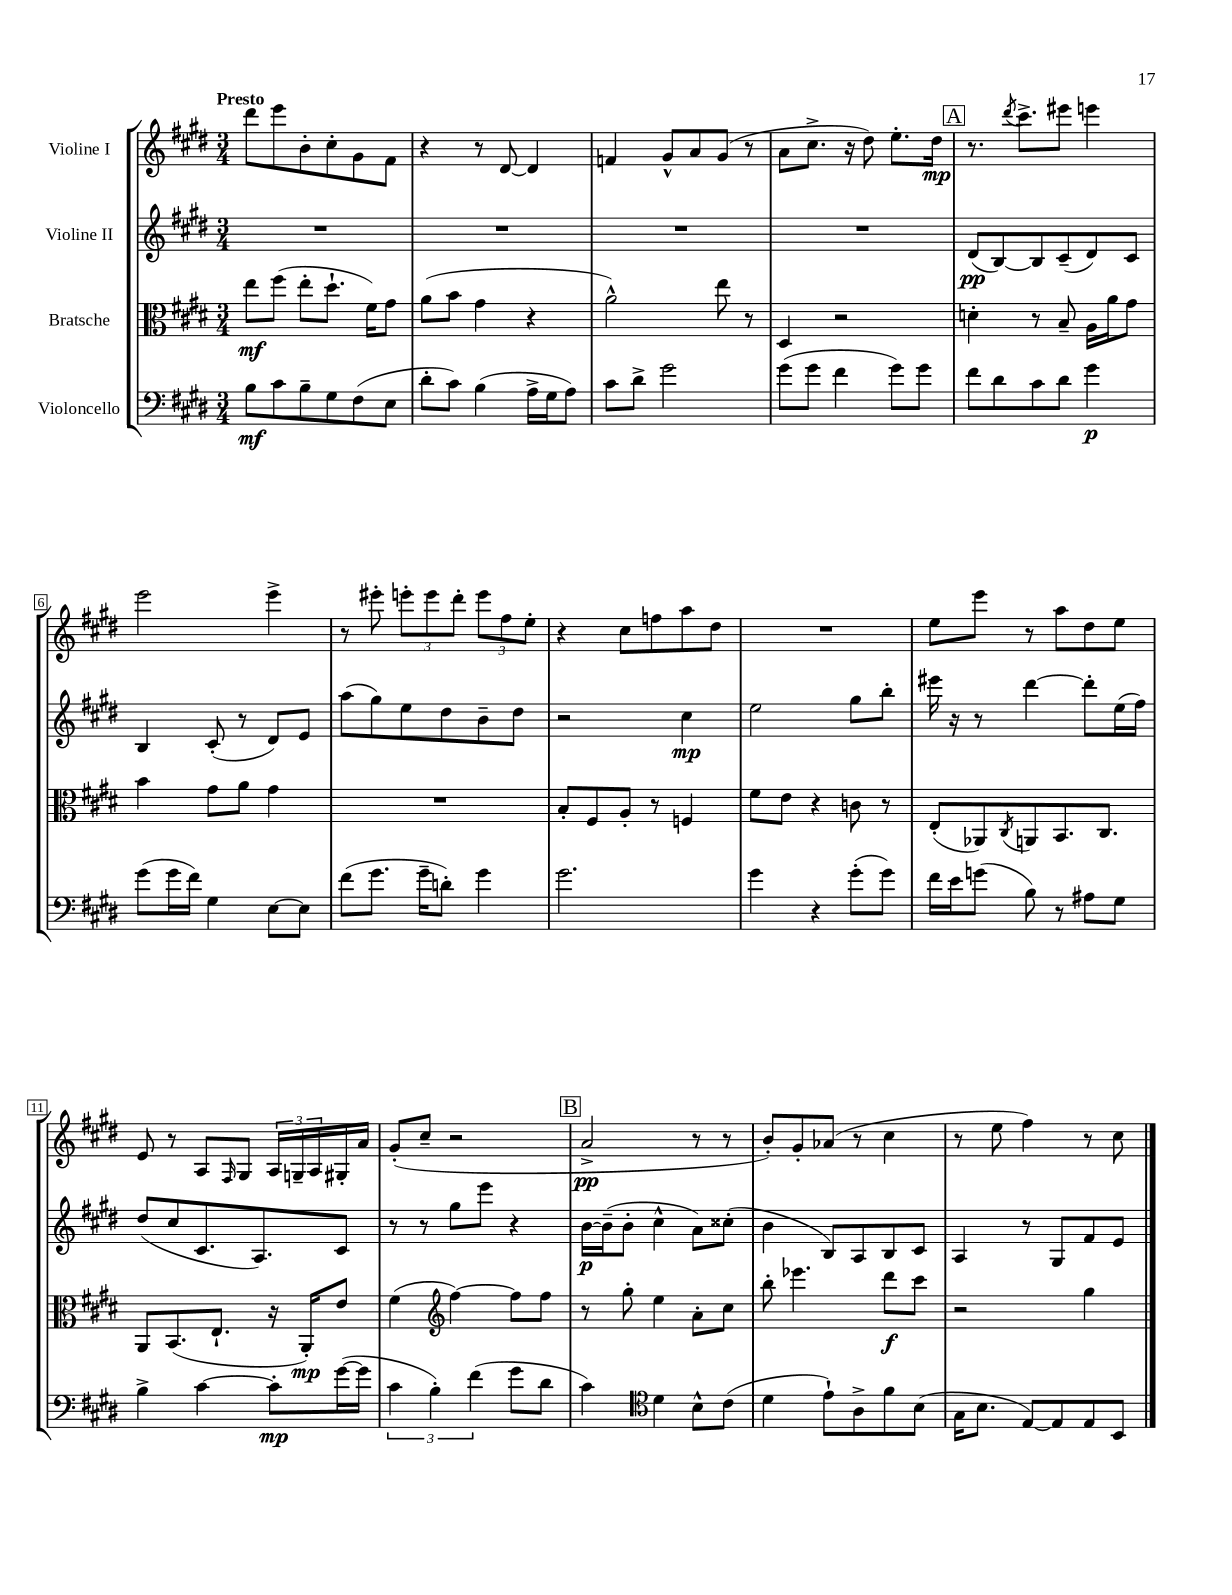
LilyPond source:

<<
\new StaffGroup <<
\new Staff = "s0" \with { instrumentName = "Violine I" } {
    \clef treble \key e \major \numericTimeSignature \time 3/4 \tempo "Presto"
    dis'''8 e'''8 b'8-. cis''8-. gis'8 fis'8 |
    r4 r8 dis'8~ dis'4 |
    f'4 gis'8-^ a'8 gis'8( r8 |
    a'8 cis''8.-> r16 dis''8) e''8.-. dis''16\mp |
    \mark \markup { \box "A" } r8. \acciaccatura { dis'''8 } cis'''8.-> eis'''8 e'''4 |
    e'''2 e'''4-> |
    r8 eis'''8-. \tuplet 3/2 { e'''8-. e'''8 dis'''8-. } \tuplet 3/2 { e'''8 fis''8 e''8-. } |
    r4 cis''8 f''8 a''8 dis''8 |
    R2. |
    e''8 e'''8 r8 a''8 dis''8 e''8 |
    e'8 r8 a8 \grace { fis16 } gis8 \tuplet 3/2 { a16 g16-- a16 } gis16-. a'16 |
    gis'8-.( cis''8-- r2 |
    \mark \markup { \box "B" } a'2->\pp r8 r8 |
    b'8-.) gis'8-. aes'8( r8 cis''4 |
    r8 e''8 fis''4) r8 cis''8 \bar "|." |
}
\new Staff = "s1" \with { instrumentName = "Violine II" } {
    \clef treble \key e \major \numericTimeSignature \time 3/4
    R2. |
    R2. |
    R2. |
    R2. |
    \mark \markup { \box "A" } dis'8\pp( b8~) b8 cis'8--( dis'8) cis'8 |
    b4 cis'8-.( r8 dis'8) e'8 |
    a''8( gis''8) e''8 dis''8 b'8-- dis''8 |
    r2 cis''4\mp |
    e''2 gis''8 b''8-. |
    eis'''16 r16 r8 dis'''4~ dis'''8-. e''16( fis''16) |
    dis''8( cis''8 cis'8. a8.) cis'8 |
    r8 r8 gis''8 e'''8 r4 |
    \mark \markup { \box "B" } b'16~\p b'16--( b'8-. cis''4-^ a'8) cisis''8-.( |
    b'4 b8) a8 b8 cis'8 |
    a4 r8 gis8 fis'8 e'8 \bar "|." |
}
\new Staff = "s2" \with { instrumentName = "Bratsche" } {
    \clef alto \key e \major \numericTimeSignature \time 3/4
    e''8\mf fis''8( e''8-. dis''8.-! fis'16) gis'8 |
    a'8( b'8 gis'4 r4 |
    a'2-^) e''8 r8 |
    dis4 r2 |
    \mark \markup { \box "A" } d'4-. r8 b8-- a16 a'16 gis'8 |
    b'4 gis'8 a'8 gis'4 |
    R2. |
    b8-. fis8 a8-. r8 f4 |
    fis'8 e'8 r4 c'8 r8 |
    e8-.( aes,8) \acciaccatura { cis8 } a,8 b,8. cis8. |
    a,8 b,8.( e8.-! r16 a,16-.\mp) e'8 |
    fis'4( \clef treble fis''4~) fis''8 fis''8 |
    \mark \markup { \box "B" } r8 gis''8-. e''4 a'8-. cis''8 |
    b''8-. ees'''4. dis'''8\f cis'''8 |
    r2 gis''4 \bar "|." |
}
\new Staff = "s3" \with { instrumentName = "Violoncello" } {
    \clef bass \key e \major \numericTimeSignature \time 3/4
    b8\mf cis'8 b8-- gis8 fis8( e8 |
    dis'8-. cis'8) b4( a16-> gis16 a8) |
    cis'8 dis'8-> gis'2 |
    gis'8( gis'8 fis'4 gis'8) gis'8 |
    \mark \markup { \box "A" } fis'8 dis'8 cis'8 dis'8 gis'4\p |
    gis'8( gis'16 fis'16) gis4 e8~ e8 |
    fis'8( gis'8. gis'16-- d'8-.) gis'4 |
    gis'2. |
    gis'4 r4 gis'8-.( gis'8) |
    fis'16 e'16 g'8( b8) r8 ais8 gis8 |
    b4-> cis'4~ cis'8-.\mp gis'16~( gis'16 |
    \tuplet 3/2 { cis'4 b4-.) fis'4( } gis'8 dis'8 |
    \mark \markup { \box "B" } cis'4) \clef tenor dis'4 b8-^ cis'8( |
    dis'4 e'8-!) a8-> fis'8 b8( |
    gis16 b8. e8~) e8 e8 b,8 \bar "|." |
}
>>
>>
\layout { \context { \Score \override BarNumber.stencil = #(make-stencil-boxer 0.1 0.3 ly:text-interface::print) } }
